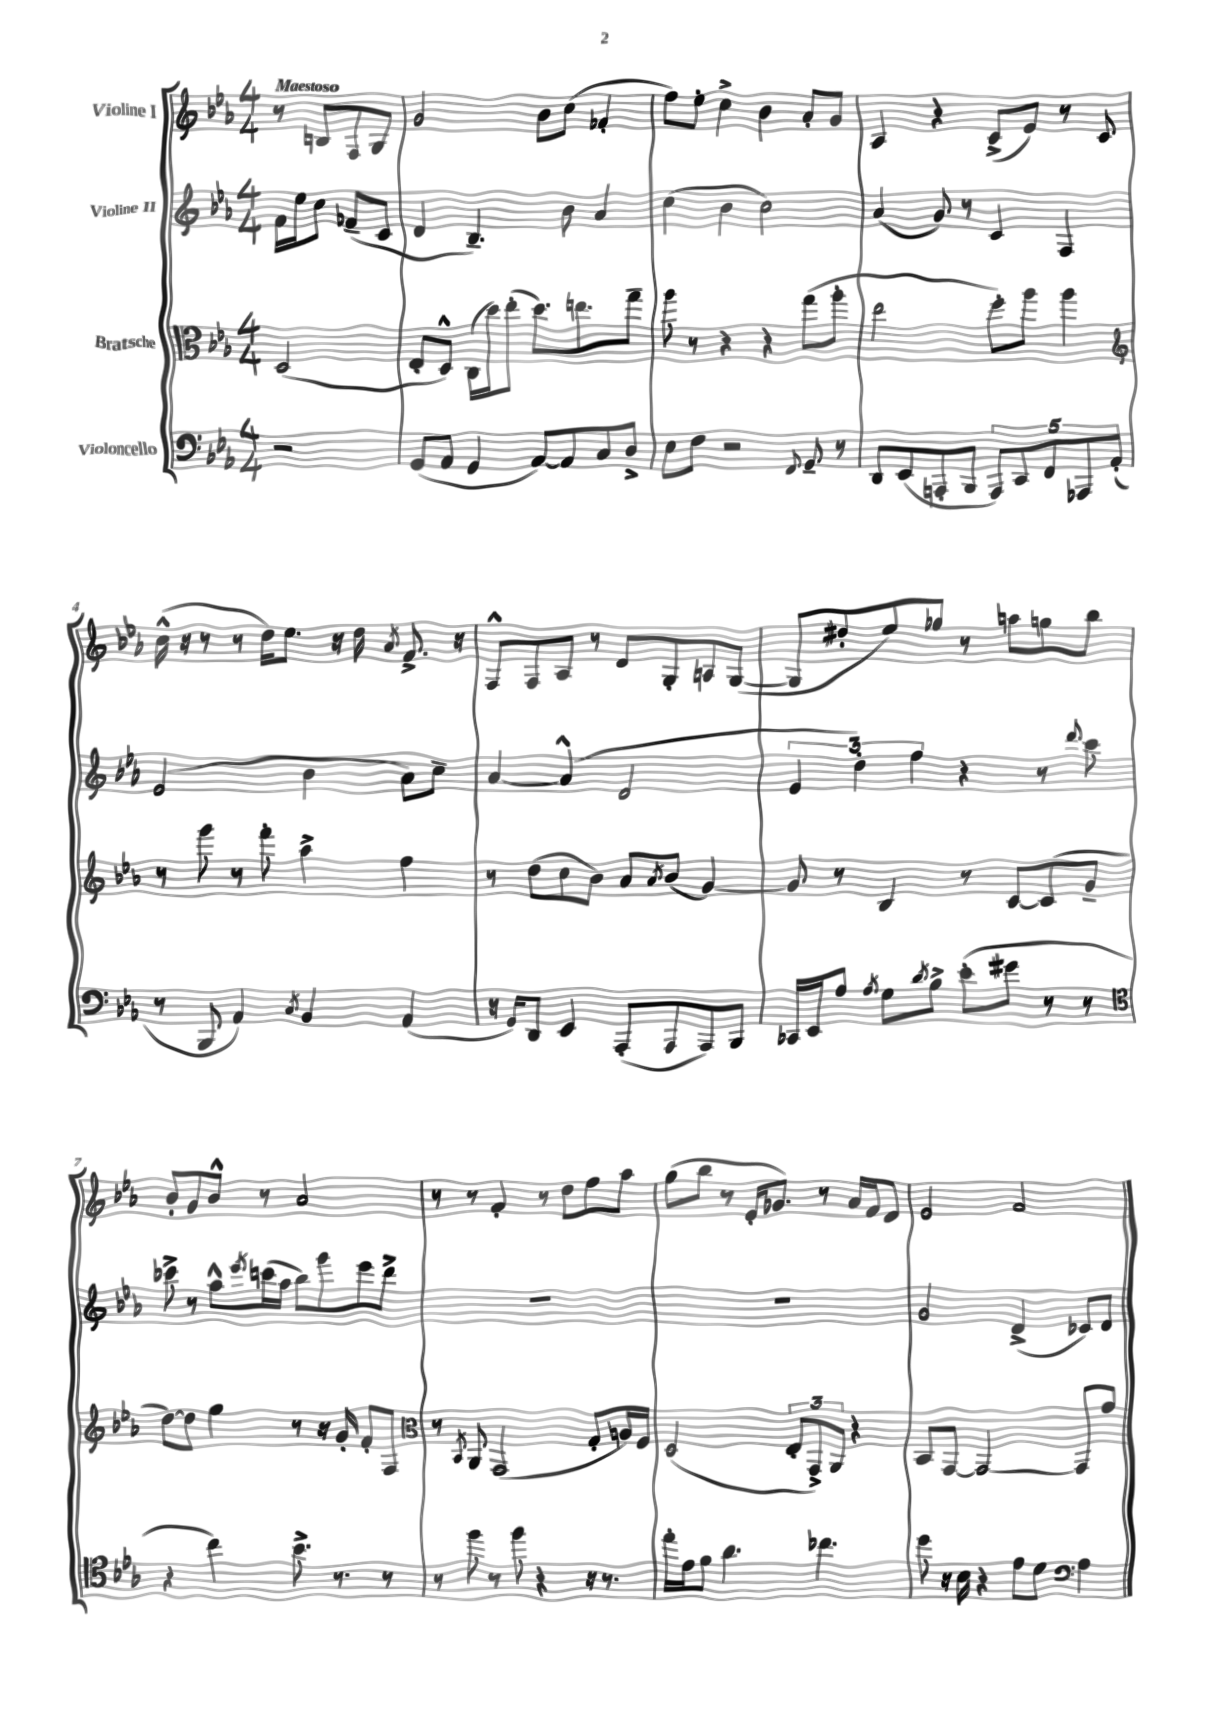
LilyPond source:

<<
\new StaffGroup <<
\new Staff = "s0" \with { instrumentName = "Violine I" } {
    \clef treble \key ees \major \numericTimeSignature \time 4/4 \partial 2 \tempo "Maestoso"
    r8 b8 f8 g8 |
    g'2 bes'8 c''8( fes'4-. |
    f''8) ees''8-. c''4-> bes'4 aes'8-. g'8 |
    aes4 r4 c'8->( ees'8) r8 c'8 |
    c''16-^( r16 r8 r8 d''16) ees''8. r16 d''16 \acciaccatura { aes'8 } f'8.-> r16 |
    f8-^ f8 aes8 r8 d'8 g8-. a8 g8~( |
    g8 dis''8-. ees''8) ges''8 r8 a''8 g''8 bes''8 |
    bes'8-. g'8 bes'8-^ r8 aes'2 |
    r8 r8 f'4-. r8 d''8 f''8 aes''8 |
    g''8( bes''8 r8 ees'16-. ges'8.) r8 aes'16 f'16 d'8 |
    ees'2 f'2 \bar "|." |
}
\new Staff = "s1" \with { instrumentName = "Violine II" } {
    \clef treble \key ees \major \numericTimeSignature \time 4/4 \partial 2
    f'16 ees''16 c''8 fes'8--( c'8 |
    d'4 bes4.--) bes'8 aes'4 |
    c''4( bes'4 c''2) |
    aes'4( g'8) r8 c'4 f4 |
    ees'2( bes'4 aes'8) c''8-- |
    aes'4~ aes'4-^( d'2 |
    \tuplet 3/2 { ees'4 d''4-.) f''4 } r4 r8 \appoggiatura { d'''8 } c'''8 |
    ces'''8-> r8 aes''8-^ \acciaccatura { ees'''8 } c'''16( aes''16 bes''8) g'''8 ees'''8 d'''8-> |
    R1 |
    R1 |
    g'2 d'4->( ces'8) d'8 \bar "|." |
}
\new Staff = "s2" \with { instrumentName = "Bratsche" } {
    \clef alto \key ees \major \numericTimeSignature \time 4/4 \partial 2
    d2( |
    ees8-. d8-^) c16( d''16) ees''8-.( d''8.) e''8. g''8-- |
    aes''8 r8 r4 r4 g''8( aes''8-. |
    ees''2 f''8-.) aes''8 aes''4 |
    \clef treble r8 g'''8 r8 f'''8-. aes''4-> f''4 |
    r8 d''8( c''8 bes'8) aes'8 \acciaccatura { aes'8 } bes'8( g'4~) |
    g'8 r8 bes4 r8 c'8~ c'8( g'8-- |
    d''8~) d''8 g''4 r8 r16 g'16-. f'8-. f8 |
    \clef alto r8 \acciaccatura { bes,8 } aes,8 g,2( g8-. a16) f16 |
    d2( \tuplet 3/2 { ees8-. g,8->) aes,8 } r4 |
    bes,8 g,8~ g,2~ g,8 g'8 \bar "|." |
}
\new Staff = "s3" \with { instrumentName = "Violoncello" } {
    \clef bass \key ees \major \numericTimeSignature \time 4/4 \partial 2
    r2 |
    g,8( aes,8 g,4 aes,8~) aes,8 c8 d8-> |
    ees8 f8 r2 \appoggiatura { f,8 } g,8-- r8 |
    d,8 ees,8( a,,8-. bes,,8 \tuplet 5/4 { a,,8) c,8 f,8 aes,,8 aes,8-.( } |
    r8 bes,,8 aes,4) \acciaccatura { c8 } bes,4 aes,4( |
    r16 g,16) d,8 ees,4 aes,,8-.( aes,,8 aes,,8) bes,,8 |
    ces,16 ees,16 aes8 \acciaccatura { aes8 } g8 \acciaccatura { d'8 } bes8-> ees'8-.( gis'8 r8 r8 |
    \clef tenor r4 c''4) bes'8.-> r8. r8 |
    r8 f''8 r8 f''8 r4 r16 r8. |
    ees''16-. ees'16 f'8 aes'4. ces''4. |
    d''8 r16 bes16 r4 ees'8 d'8 \clef bass aes4 \bar "|." |
}
>>
>>
